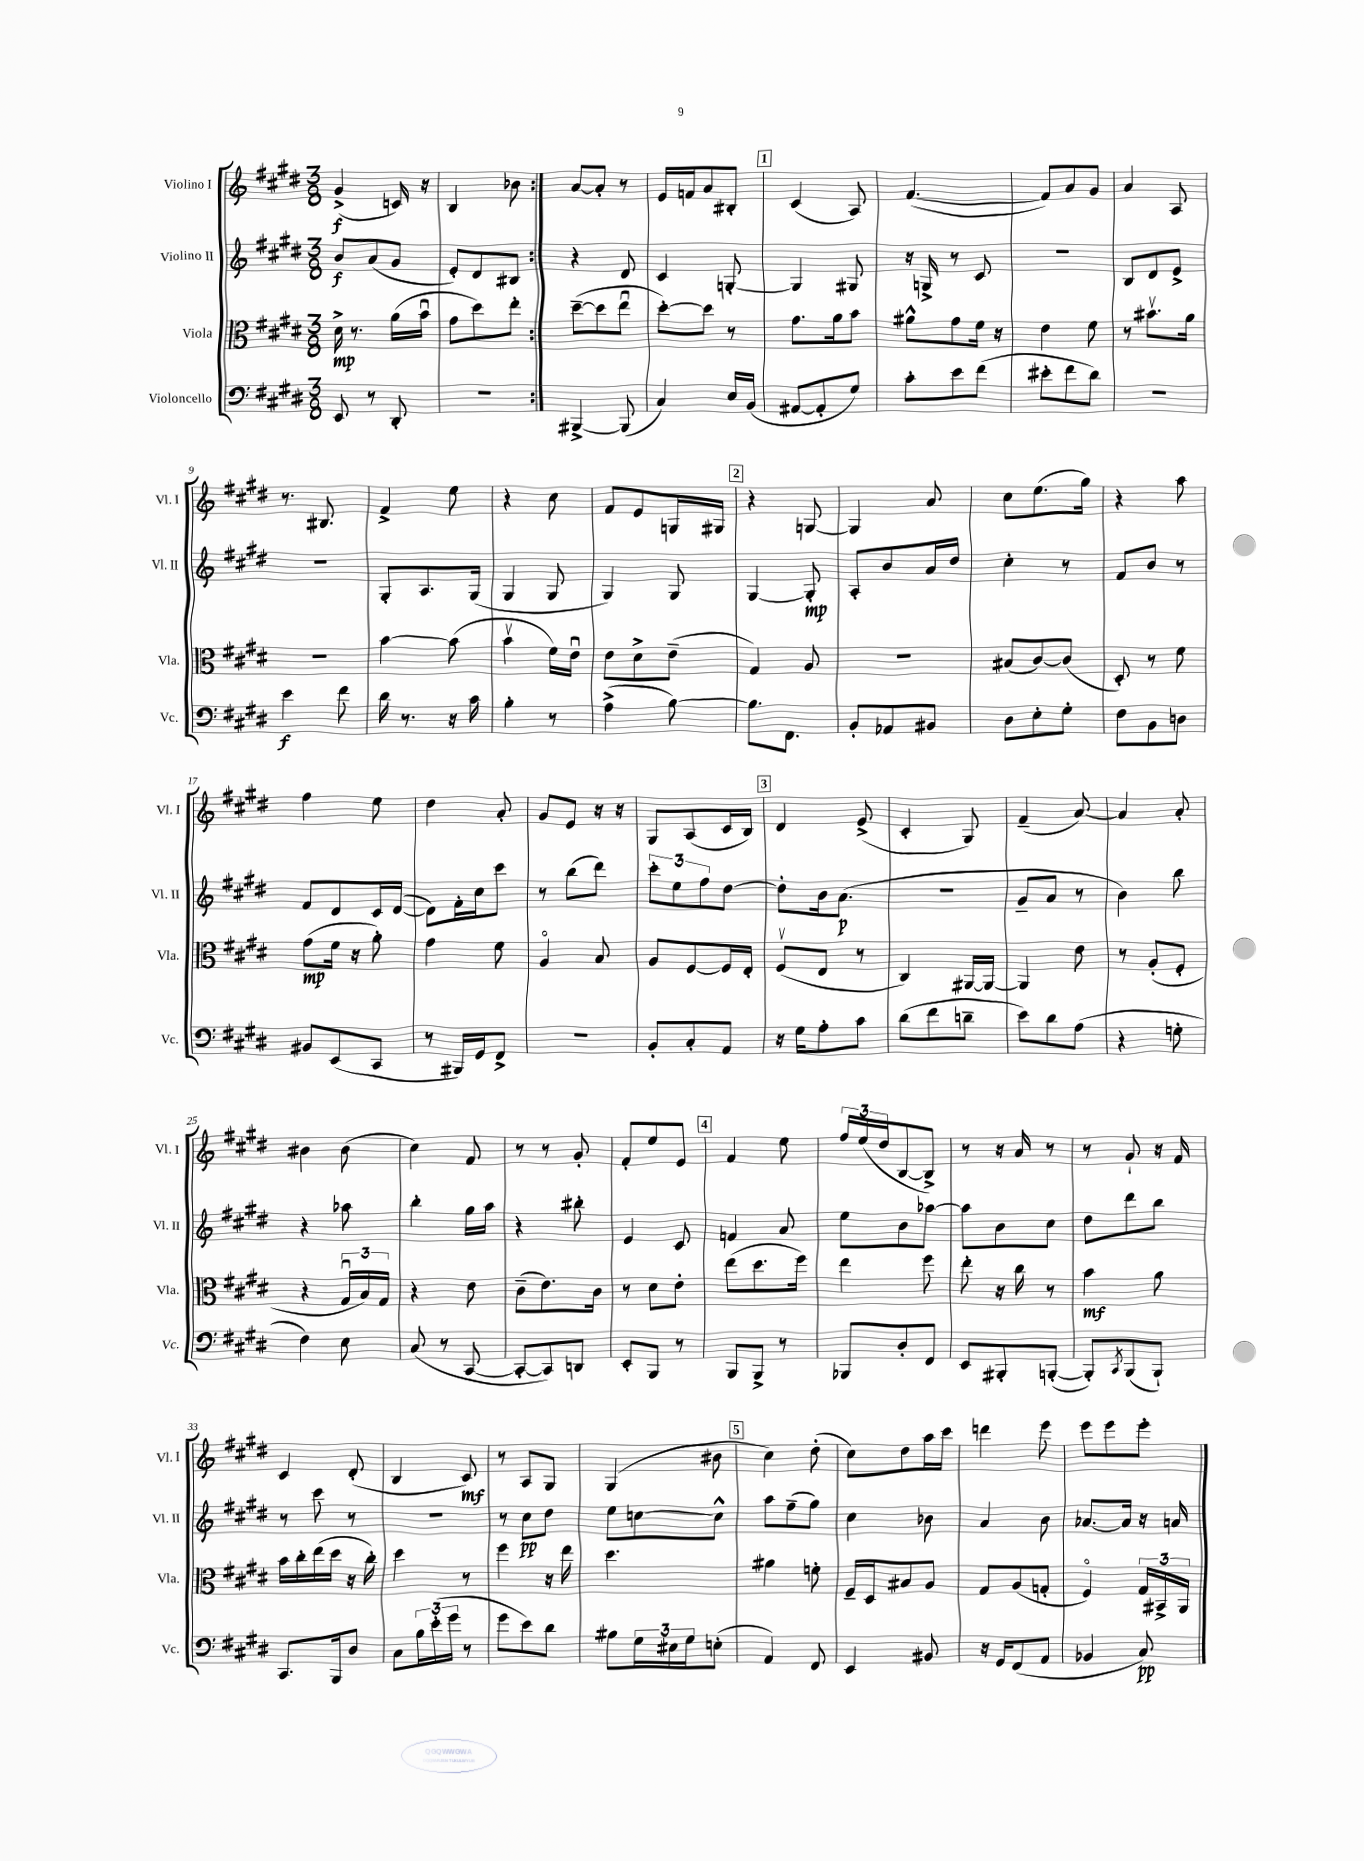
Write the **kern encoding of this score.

**kern	**dynam	**kern	**dynam	**kern	**dynam	**kern	**dynam
*part4	*part4	*part3	*part3	*part2	*part2	*part1	*part1
*staff4	*staff4	*staff3	*staff3	*staff2	*staff2	*staff1	*staff1
*I"Violoncello	*	*I"Viola	*	*I"Violino II	*	*I"Violino I	*
*I'Vc.	*	*I'Vla.	*	*I'Vl. II	*	*I'Vl. I	*
*clefF4	*	*clefC3	*	*clefG2	*	*clefG2	*
*k[f#c#g#d#]	*	*k[f#c#g#d#]	*	*k[f#c#g#d#]	*	*k[f#c#g#d#]	*
*M3/8	*	*M3/8	*	*M3/8	*	*M3/8	*
=1	=1	=1	=1	=1	=1	=1	=1
8EE/	.	16d#^\	mp	8b/L	f	(4g#^/	f
.	.	8.r	.	.	.	.	.
8r	.	.	.	(8a/	.	.	.
8DD#'/	.	(16a\LL	.	8g#/J	.	16cn/)	.
.	.	16bu\JJ	.	.	.	16r	.
=2	=2	=2	=2	=2	=2	=2	=2
4.r	.	8g#\L	.	8e'/L)	.	4B/	.
.	.	8dd#\)	.	8d#/	.	.	.
.	.	8ee'\J	.	8B#X/J	.	8b-X\	.
=3:|!	=3:|!	=3:|!	=3:|!	=3:|!	=3:|!	=3:|!	=3:|!
[4BBB#X^/	.	([8dd#~\L	.	4r	.	[8a/L	.
.	.	8dd#\]	.	.	.	8a'/J]	.
(8BBB#/]	.	8eeu\J	.	8d#/	.	8r	.
=4	=4	=4	=4	=4	=4	=4	=4
4C#/)	.	[8dd#'\L)	.	4c#/	.	16e/LL	.
.	.	.	.	.	.	16fn/J	.
.	.	8dd#\J]	.	.	.	8a/	.
16E/LL	.	8r	.	[8Gn'/	.	8B#X'/J	.
(16BB/JJ	.	.	.	.	.	.	.
!!LO:REH:place=s1:t=1
=5	=5	=5	=5	=5	=5	=5	=5
[8AA#X/L	.	8.g#\L	.	4G/]	.	(4c#/	.
8AA#'/]	.	.	.	.	.	.	.
.	.	16a\k	.	.	.	.	.
8G#/J)	.	8b\J	.	8G#X/	.	8A/)	.
=6	=6	=6	=6	=6	=6	=6	=6
8c#'\L	.	8a#X^^\L	.	16r	.	([4.f#/	.
.	.	.	.	16Gn^/	.	.	.
8e\	.	8g#\	.	8r	.	.	.
(8f#\J	.	16f#\Jk	.	8c#/	.	.	.
.	.	16r	.	.	.	.	.
=7	=7	=7	=7	=7	=7	=7	=7
8e#X'\L	.	4e\	.	4.r	.	8f#/L])	.
8f#\	.	.	.	.	.	8a/	.
8d#\J)	.	8f#\	.	.	.	8g#/J	.
=8	=8	=8	=8	=8	=8	=8	=8
4.r	.	8r	.	8B/L	.	4a/	.
.	.	8.b#Xv\L	.	8d#/	.	.	.
.	.	.	.	8e^/J	.	8A/	.
.	.	16a\Jk	.	.	.	.	.
!!LO:LB:g=z
=9	=9	=9	=9	=9	=9	=9	=9
4e\	f	4.r	.	4.r	.	8.r	.
.	.	.	.	.	.	8.B#X/	.
8f#\	.	.	.	.	.	.	.
=10	=10	=10	=10	=10	=10	=10	=10
16d#\	.	[4b\	.	8G#'/L	.	4f#^/	.
8.r	.	.	.	.	.	.	.
.	.	.	.	8.A/	.	.	.
16r	.	(8b\]	.	.	.	8ee\	.
16c#\	.	.	.	(16G#/Jk	.	.	.
=11	=11	=11	=11	=11	=11	=11	=11
4B'\	.	4bv\	.	4G#/	.	4r	.
8r	.	16f#\LL)	.	8G#/	.	8cc#\	.
.	.	16eu\JJ	.	.	.	.	.
=12	=12	=12	=12	=12	=12	=12	=12
(4A^\	.	8e\L	.	4G#/)	.	8f#/L	.
.	.	8d#^\	.	.	.	8e/	.
[8B\)	.	(8e~\J	.	8G#/	.	16Gn/L	.
.	.	.	.	.	.	16G#X/JJ	.
!!LO:REH:place=s1:t=2
=13	=13	=13	=13	=13	=13	=13	=13
8.B\L]	.	4G#/)	.	[4G#/	.	4r	.
8.FF#\J	.	.	.	.	.	.	.
.	.	8A/	.	8G#'/]	mp	[8Gn/	.
=14	=14	=14	=14	=14	=14	=14	=14
8BB'/L	.	4.r	.	8A'/L	.	4G/]	.
8AA-X/	.	.	.	8b/	.	.	.
8BB#X/J	.	.	.	16a/L	.	8a/	.
.	.	.	.	16dd#/JJ	.	.	.
=15	=15	=15	=15	=15	=15	=15	=15
8D#\L	.	(8B#X/L	.	4cc#'\	.	8cc#\L	.
8E'\	.	[8c#/)	.	.	.	(8.ee\	.
8G#'\J	.	(8c#/J]	.	8r	.	.	.
.	.	.	.	.	.	16gg#\Jk)	.
=16	=16	=16	=16	=16	=16	=16	=16
8F#\L	.	8D#'/)	.	8f#/L	.	4r	.
8BB\	.	8r	.	8b/J	.	.	.
8Dn\J	.	8f#\	.	8r	.	8aa\	.
!!LO:LB:g=z
=17	=17	=17	=17	=17	=17	=17	=17
8BB#X/L	.	(8g#\L	mp	8f#/L	.	4ff#\	.
(8EE/	.	16f#\Jk	.	8d#/	.	.	.
.	.	16r	.	.	.	.	.
8CC#/J	.	8a'\)	.	16c#/L	.	8ee\	.
.	.	.	.	([16d#/JJ	.	.	.
=18	=18	=18	=18	=18	=18	=18	=18
8r	.	4g#\	.	8d#\L])	.	4dd#\	.
16BBB#X/LL)	.	.	.	16f#'\L	.	.	.
16GG#/J	.	.	.	16cc#\J	.	.	.
8FF#^/J	.	8f#\	.	8ccc#\J	.	8a'/	.
=19	=19	=19	=19	=19	=19	=19	=19
4.r	.	4A/	.	8r	.	8g#/L	.
.	.	.	.	(8bb\L	.	8e/J	.
.	.	8B/	.	8ddd#\J)	.	16r	.
.	.	.	.	.	.	16r	.
=20	=20	=20	=20	=20	=20	=20	=20
8BB'/L	.	8A/L	.	12ccc#'\L	.	8G#/L	.
.	.	.	.	12ee\	.	.	.
8C#'/	.	[8F#/	.	.	.	(8A/	.
.	.	.	.	12ff#\	.	.	.
8AA/J	.	16F#/L]	.	[8dd#\J	.	16c#/L	.
.	.	16E'/JJ	.	.	.	16B/JJ)	.
!!LO:REH:place=s1:t=3
=21	=21	=21	=21	=21	=21	=21	=21
16r	.	(8F#v/L	.	8dd#'\L]	.	4d#/	.
16G#\KL	.	.	.	.	.	.	.
8A'\	.	8E/J	.	16b\k	.	.	.
.	.	.	.	(8.a\J	p	.	.
8c#\J	.	8r	.	.	.	(8e^/	.
=22	=22	=22	=22	=22	=22	=22	=22
(8d#\L	.	4C#/)	.	4.r	.	4c#'/	.
8f#\	.	.	.	.	.	.	.
8dn~\J	.	[16AA#X/LL	.	.	.	8G#/)	.
.	.	16AA#/JJ_	.	.	.	.	.
=23	=23	=23	=23	=23	=23	=23	=23
8e\L)	.	4AA#/]	.	8g#~/L	.	(4f#~/	.
8d#\	.	.	.	8a/J	.	.	.
(8A\J	.	8e\	.	8r	.	[8a/)	.
=24	=24	=24	=24	=24	=24	=24	=24
4r	.	8r	.	4b\)	.	4a/]	.
.	.	(8A'/L	.	.	.	.	.
8Gn'\	.	8F#'/J	.	8bb\	.	8a'/	.
!!LO:LB:g=z
=25	=25	=25	=25	=25	=25	=25	=25
4F#\)	.	4r	.	4r	.	4b#X\	.
8E\	.	24G#u/LL	.	8aa-X\	.	(8b#\	.
.	.	24B/)	.	.	.	.	.
.	.	24G#/JJ	.	.	.	.	.
=26	=26	=26	=26	=26	=26	=26	=26
(8C#/	.	4r	.	4bb'\	.	4cc#\)	.
8r	.	.	.	.	.	.	.
[8CC#/	.	8e\	.	16gg#\LL	.	8f#/	.
.	.	.	.	16aa\JJ	.	.	.
=27	=27	=27	=27	=27	=27	=27	=27
8CC#'/L_	.	(8c#~\L	.	4r	.	8r	.
8CC#/])	.	8.e\)	.	.	.	8r	.
8DDn/J	.	.	.	8bb#X'\	.	8g#'/	.
.	.	16c#\Jk	.	.	.	.	.
=28	=28	=28	=28	=28	=28	=28	=28
8EE'/L	.	8r	.	4e/	.	8f#'/L	.
8BBB/J	.	8d#\L	.	.	.	8ee/	.
8r	.	8e'\J	.	8c#/	.	8e/J	.
!!LO:REH:place=s1:t=4
=29	=29	=29	=29	=29	=29	=29	=29
8BBB/L	.	(8ee\L	.	4fn/	.	4f#/	.
8BBB^/J	.	8.dd#\	.	.	.	.	.
8r	.	.	.	8a/	.	8ee\	.
.	.	16ff#\Jk)	.	.	.	.	.
=30	=30	=30	=30	=30	=30	=30	=30
8BBB-X/L	.	4ee\	.	8ee\L	.	24ff#/LL	.
.	.	.	.	.	.	(24ee/	.
.	.	.	.	.	.	24dd#/J	.
8D#'/	.	.	.	8b\	.	[8B/	.
8FF#/J	.	8ff#\	.	[8aa-X\J	.	8B^/J])	.
=31	=31	=31	=31	=31	=31	=31	=31
8EE/L	.	8ee'\	.	8aa-\L]	.	8r	.
8BBB#X'/	.	16r	.	8b\	.	16r	.
.	.	16cc#\	.	.	.	16a/	.
([8BBBn'/J	.	8r	.	8cc#\J	.	8r	.
=32	=32	=32	=32	=32	=32	=32	=32
8BBB'/L])	.	4b\	mf	8dd#\L	.	8r	.
8qCC#/	.	.	.	.	.	.	.
(8BBB/	.	.	.	8ddd#\	.	8g#`/	.
8BBB`/J)	.	8a\	.	8bb\J	.	16r	.
.	.	.	.	.	.	16f#/	.
!!LO:LB:g=z
=33	=33	=33	=33	=33	=33	=33	=33
8.CC#/L	.	16b\LL	.	8r	.	4c#/	.
.	.	16cc#'\	.	.	.	.	.
.	.	(16ee\	.	8ccc#\	.	.	.
16BBB/k	.	16dd#\JJ	.	.	.	.	.
8D#/J	.	16r	.	8r	.	(8d#'/	.
.	.	16cc#'\)	.	.	.	.	.
=34	=34	=34	=34	=34	=34	=34	=34
8C#\L	.	4dd#\	.	4.r	.	4B/	.
24B\L	.	.	.	.	.	.	.
(24e'\	.	.	.	.	.	.	.
24g#\JJ	.	.	.	.	.	.	.
8r	.	8r	.	.	.	8c#/)	mf
=35	=35	=35	=35	=35	=35	=35	=35
8g#\L	.	4ff#\	.	8r	.	8r	.
8e\)	.	.	.	8cc#\L	pp	8A/L	.
8d#\J	.	16r	.	8dd#\J	.	8G#/J	.
.	.	16ee\	.	.	.	.	.
=36	=36	=36	=36	=36	=36	=36	=36
8B#X\L	.	4.dd#\	.	8ee\L	.	(4G#/	.
24G#\L	.	.	.	[8ccn\	.	.	.
24E#X\	.	.	.	.	.	.	.
24G#\J	.	.	.	.	.	.	.
(8En'\J	.	.	.	8cc^^\J]	.	8b#X\	.
!!LO:REH:place=s1:t=5
=37	=37	=37	=37	=37	=37	=37	=37
4AA/)	.	4a#X\	.	8aa\L	.	4cc#\)	.
.	.	.	.	(8ff#~\	.	.	.
8FF#/	.	8fn'\	.	8gg#\J)	.	(8dd#'\	.
=38	=38	=38	=38	=38	=38	=38	=38
4EE/	.	16F#~/LL	.	4cc#\	.	8cc#\L)	.
.	.	16D#/J	.	.	.	.	.
.	.	8B#X/	.	.	.	8dd#\	.
8BB#X/	.	8A/J	.	8b-X\	.	16aa\L	.
.	.	.	.	.	.	16ccc#\JJ	.
=39	=39	=39	=39	=39	=39	=39	=39
16r	.	8G#/L	.	4a/	.	4dddn\	.
16GG#/KL	.	.	.	.	.	.	.
(8FF#/	.	(8A/	.	.	.	.	.
8AA/J	.	8Gn'/J	.	8b\	.	8eee\	.
=40	=40	=40	=40	=40	=40	=40	=40
4BB-X/	.	4F#/)	.	[8.a-X/L	.	8eee\L	.
.	.	.	.	.	.	8eee\	.
.	.	.	.	16a-/Jk]	.	.	.
8C#/)	pp	24G#/LL	.	16r	.	8eee'\J	.
.	.	24BB#X^/	.	.	.	.	.
.	.	.	.	16an/	.	.	.
.	.	24AA/JJ	.	.	.	.	.
==	==	==	==	==	==	==	==
*-	*-	*-	*-	*-	*-	*-	*-
